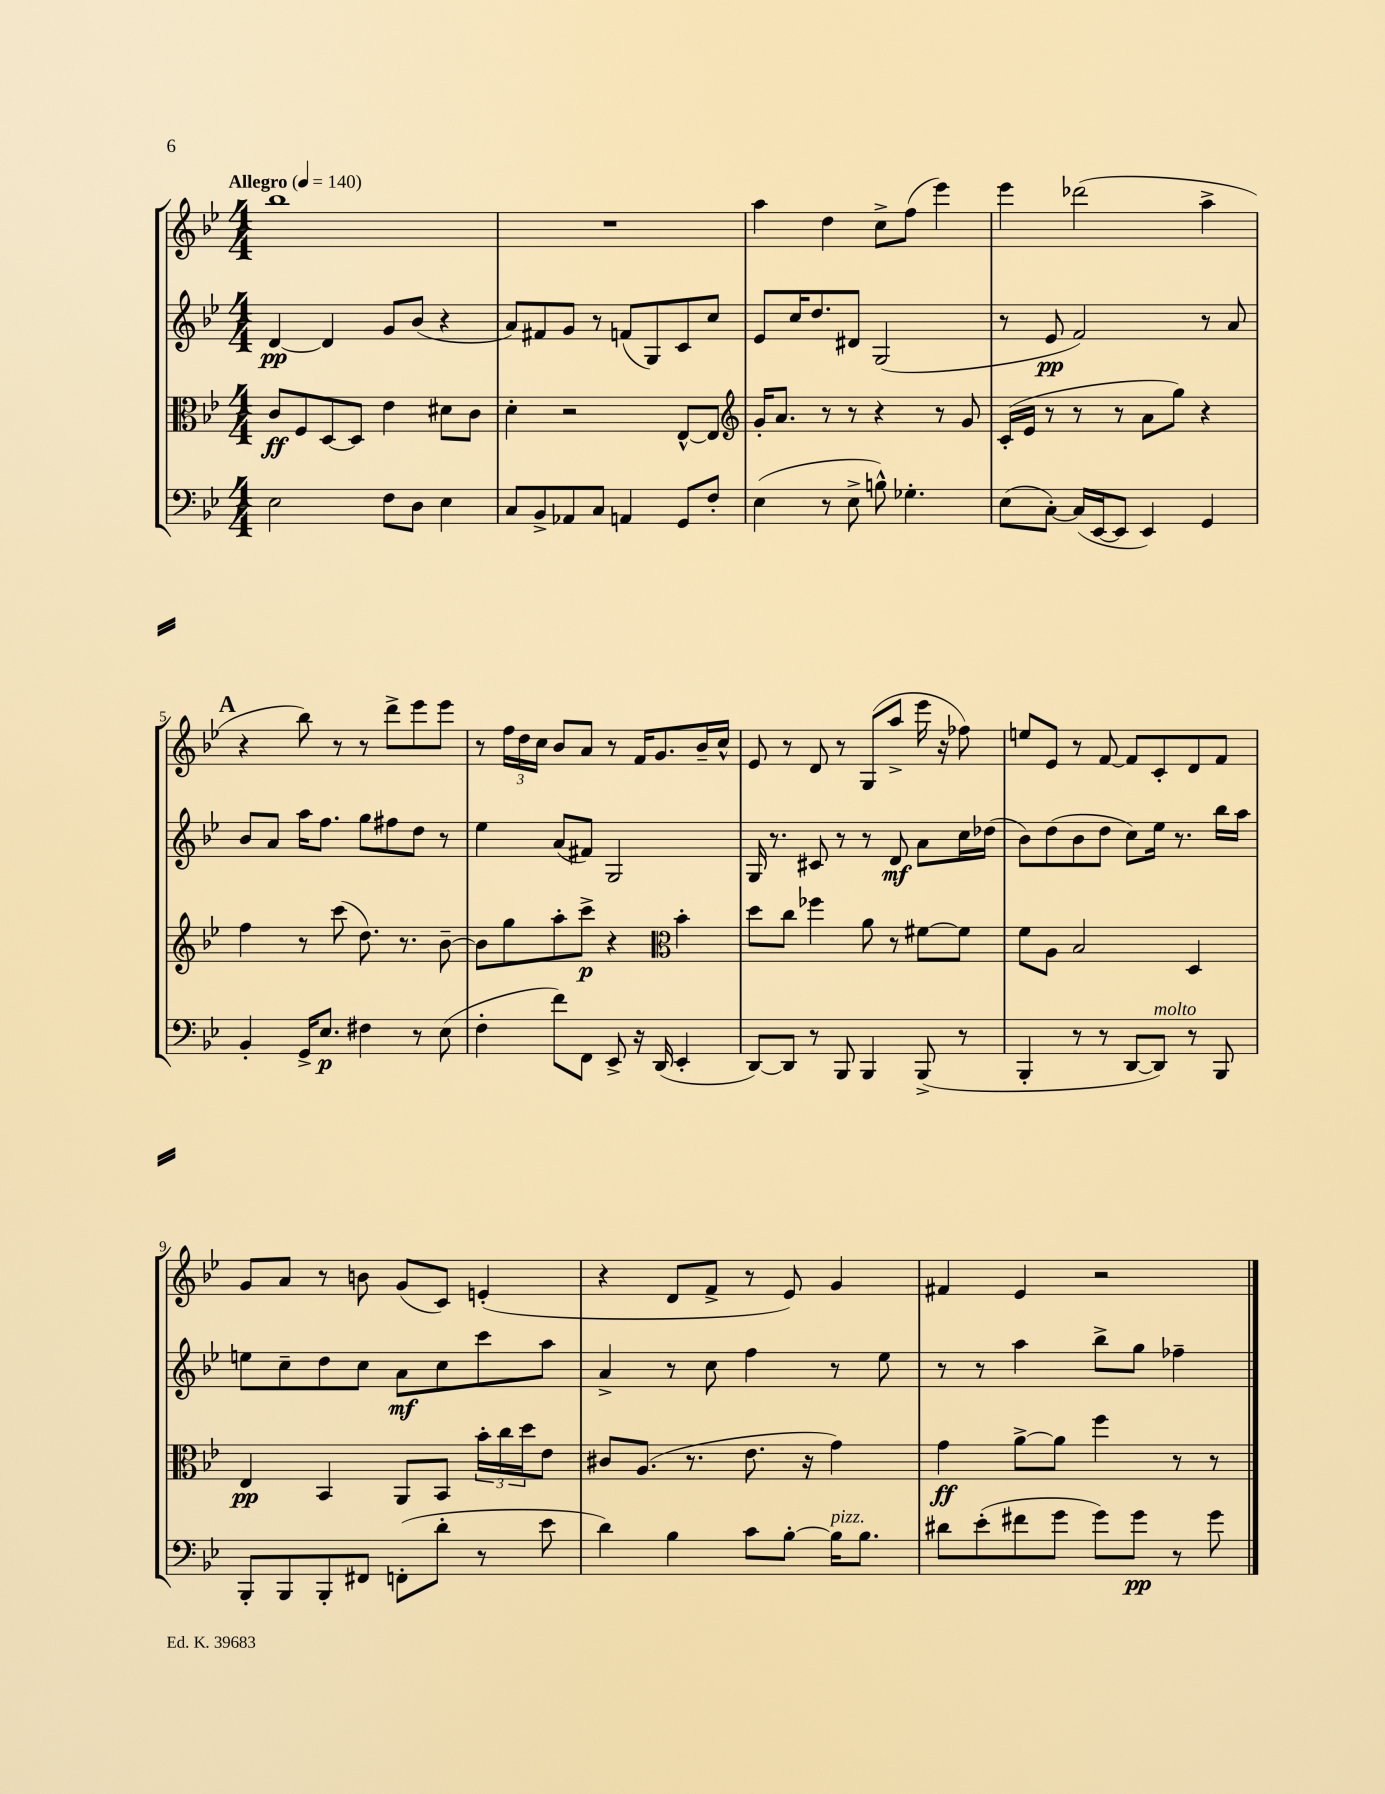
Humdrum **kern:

**kern	**dynam	**kern	**dynam	**kern	**dynam	**kern
*part4	*part4	*part3	*part3	*part2	*part2	*part1
*staff4	*staff4	*staff3	*staff3	*staff2	*staff2	*staff1
*clefF4	*	*clefC3	*	*clefG2	*	*clefG2
*k[b-e-]	*	*k[b-e-]	*	*k[b-e-]	*	*k[b-e-]
*M4/4	*	*M4/4	*	*M4/4	*	*M4/4
*MM140	*	*MM140	*	*MM140	*	*MM140
=1	=1	=1	=1	=1	=1	=1
!	!	!	!	!	!	!LO:TX:a:B:t=Allegro
2E-\	.	8c/L	ff	[4d/	pp	1bb-
.	.	8F/	.	.	.	.
.	.	[8D/	.	4d/]	.	.
.	.	8D/J]	.	.	.	.
8F\L	.	4e-\	.	8g/L	.	.
8D\J	.	.	.	(8b-/J	.	.
4E-\	.	8d#X\L	.	4r	.	.
.	.	8c\J	.	.	.	.
=2	=2	=2	=2	=2	=2	=2
8C/L	.	4d'\	.	8a/L)	.	1r
8BB-^/	.	.	.	8f#X/	.	.
8AA-X/	.	2r	.	8g/J	.	.
8C/J	.	.	.	8r	.	.
4AAn/	.	.	.	(8fn/L	.	.
.	.	.	.	8G/)	.	.
8GG/L	.	[8E-^^/L	.	8c/	.	.
8F'/J	.	8E-/J]	.	8cc/J	.	.
=3	=3	=3	=3	=3	=3	=3
*	*	*clefG2	*	*	*	*
(4E-\	.	16g'/KL	.	8e-/L	.	4aa\
.	.	8.a/J	.	.	.	.
.	.	.	.	16cc/K	.	.
.	.	.	.	8.dd/	.	.
8r	.	8r	.	.	.	4dd\
8E-^\	.	8r	.	8d#X/J	.	.
8Bn^^\)	.	4r	.	(2G/	.	8cc^\L
4.G-X'\	.	.	.	.	.	(8ff\J
.	.	8r	.	.	.	4eee-\)
.	.	8g/	.	.	.	.
=4	=4	=4	=4	=4	=4	=4
(8E-\L	.	(16c'/LL	.	8r	.	4eee-\
.	.	16e-/JJ	.	.	.	.
[8C'\J)	.	8r	.	8e-/	pp	.
(16C/LL]	.	8r	.	2f/)	.	(2ddd-X\
[16EE-/J	.	.	.	.	.	.
8EE-/J]	.	8r	.	.	.	.
4EE-/)	.	8a\L	.	.	.	.
.	.	8gg\J)	.	.	.	.
4GG/	.	4r	.	8r	.	4aa^\
.	.	.	.	8a/	.	.
!!LO:LB:g=z
!!LO:REH:place=s1:t=A
=5	=5	=5	=5	=5	=5	=5
4BB-'/	.	4ff\	.	8b-/L	.	4r
.	.	.	.	8a/J	.	.
16GG^/KL	.	8r	.	16aa\KL	.	8bb-\)
8.E-/J	p	.	.	8.ff\J	.	.
.	.	(8ccc\	.	.	.	8r
4F#X\	.	8.dd\)	.	8gg\L	.	8r
.	.	.	.	8ff#X\	.	8ddd^\L
.	.	8.r	.	.	.	.
8r	.	.	.	8dd\J	.	8eee-\
(8E-\	.	[8b-~\	.	8r	.	8eee-\J
=6	=6	=6	=6	=6	=6	=6
4F'\	.	8b-\L]	.	4ee-\	.	8r
.	.	8gg\	.	.	.	24ff\LL
.	.	.	.	.	.	24dd\
.	.	.	.	.	.	24cc\JJ
8f\L)	.	8aa'\	.	(8a/L	.	8b-/L
8FF\J	.	8ccc^\J	p	8f#X/J)	.	8a/J
8EE-^/	.	4r	.	2G/	.	8r
16r	.	.	.	.	.	16f/KL
(16DD/	.	.	.	.	.	8.g/
*	*	*clefC3	*	*	*	*
4EE-'/	.	4b-'\	.	.	.	.
.	.	.	.	.	.	16b-~/L
.	.	.	.	.	.	16cc^^/JJ
=7	=7	=7	=7	=7	=7	=7
[8DD/L)	.	8dd\L	.	16G/	.	8e-/
.	.	.	.	8.r	.	.
8DD/J]	.	8cc\J	.	.	.	8r
8r	.	4ff-X\	.	8c#X/	.	8d/
8BBB-/	.	.	.	8r	.	8r
4BBB-/	.	8a\	.	8r	.	(8G/L
.	.	8r	.	8d/	mf	8aa^/J
(8BBB-^/	.	[8f#X\L	.	8a\L	.	16eee-\
.	.	.	.	.	.	16r
8r	.	8f#\J]	.	16cc\L	.	8ff-X\)
.	.	.	.	(16dd-X\JJ	.	.
=8	=8	=8	=8	=8	=8	=8
4BBB-'/	.	8f\L	.	8b-\L)	.	8een/L
.	.	8A\J	.	(8dd\	.	8e-/J
8r	.	2B-/	.	8b-\	.	8r
8r	.	.	.	8dd\J	.	[8f/
[8DD/L	.	.	.	8cc\L)	.	8f/L]
!LO:TX:a:i:t=molto	!	!	!	!	!	!
8DD/J])	.	.	.	16ee-\Jk	.	8c'/
.	.	.	.	8.r	.	.
8r	.	4D/	.	.	.	8d/
8BBB-/	.	.	.	16bb-\LL	.	8f/J
.	.	.	.	16aa\JJ	.	.
!!LO:LB:g=z
=9	=9	=9	=9	=9	=9	=9
8BBB-'/L	.	4E-/	pp	8een\L	.	8g/L
8BBB-/	.	.	.	8cc~\	.	8a/J
8BBB-'/	.	4BB-/	.	8dd\	.	8r
8FF#X/J	.	.	.	8cc\J	.	8bn\
(8FFn'\L	.	8AA/L	.	8a\L	mf	(8g/L
8d'\J	.	8BB-/J	.	8cc\	.	8c/J)
8r	.	24b-'\LL	.	8ccc\	.	(4en'/
.	.	24cc\	.	.	.	.
.	.	24dd\J	.	.	.	.
8e-\	.	8e-\J	.	8aa\J	.	.
=10	=10	=10	=10	=10	=10	=10
4d\)	.	8c#X/L	.	4a^/	.	4r
.	.	(8.A/J	.	.	.	.
4B-\	.	.	.	8r	.	8d/L
.	.	8.r	.	.	.	.
.	.	.	.	8cc\	.	8f^/J
8c\L	.	8.e-\	.	4ff\	.	8r
[8B-'\J	.	.	.	.	.	8e-/)
.	.	16r	.	.	.	.
!LO:TX:a:i:t=pizz.	!	!	!	!	!	!
16B-\KL]	.	4g\)	.	8r	.	4g/
8.B-\J	.	.	.	.	.	.
.	.	.	.	8ee-\	.	.
=11	=11	=11	=11	=11	=11	=11
8d#X\L	.	4g\	ff	8r	.	4f#X/
(8e-'\	.	.	.	8r	.	.
8f#X\	.	[8a^\L	.	4aa\	.	4e-/
8g\J	.	8a\J]	.	.	.	.
8g\L)	.	4ff\	.	8bb-^\L	.	2r
8g\J	pp	.	.	8gg\J	.	.
8r	.	8r	.	4ff-X~\	.	.
8g\	.	8r	.	.	.	.
==	==	==	==	==	==	==
*-	*-	*-	*-	*-	*-	*-
